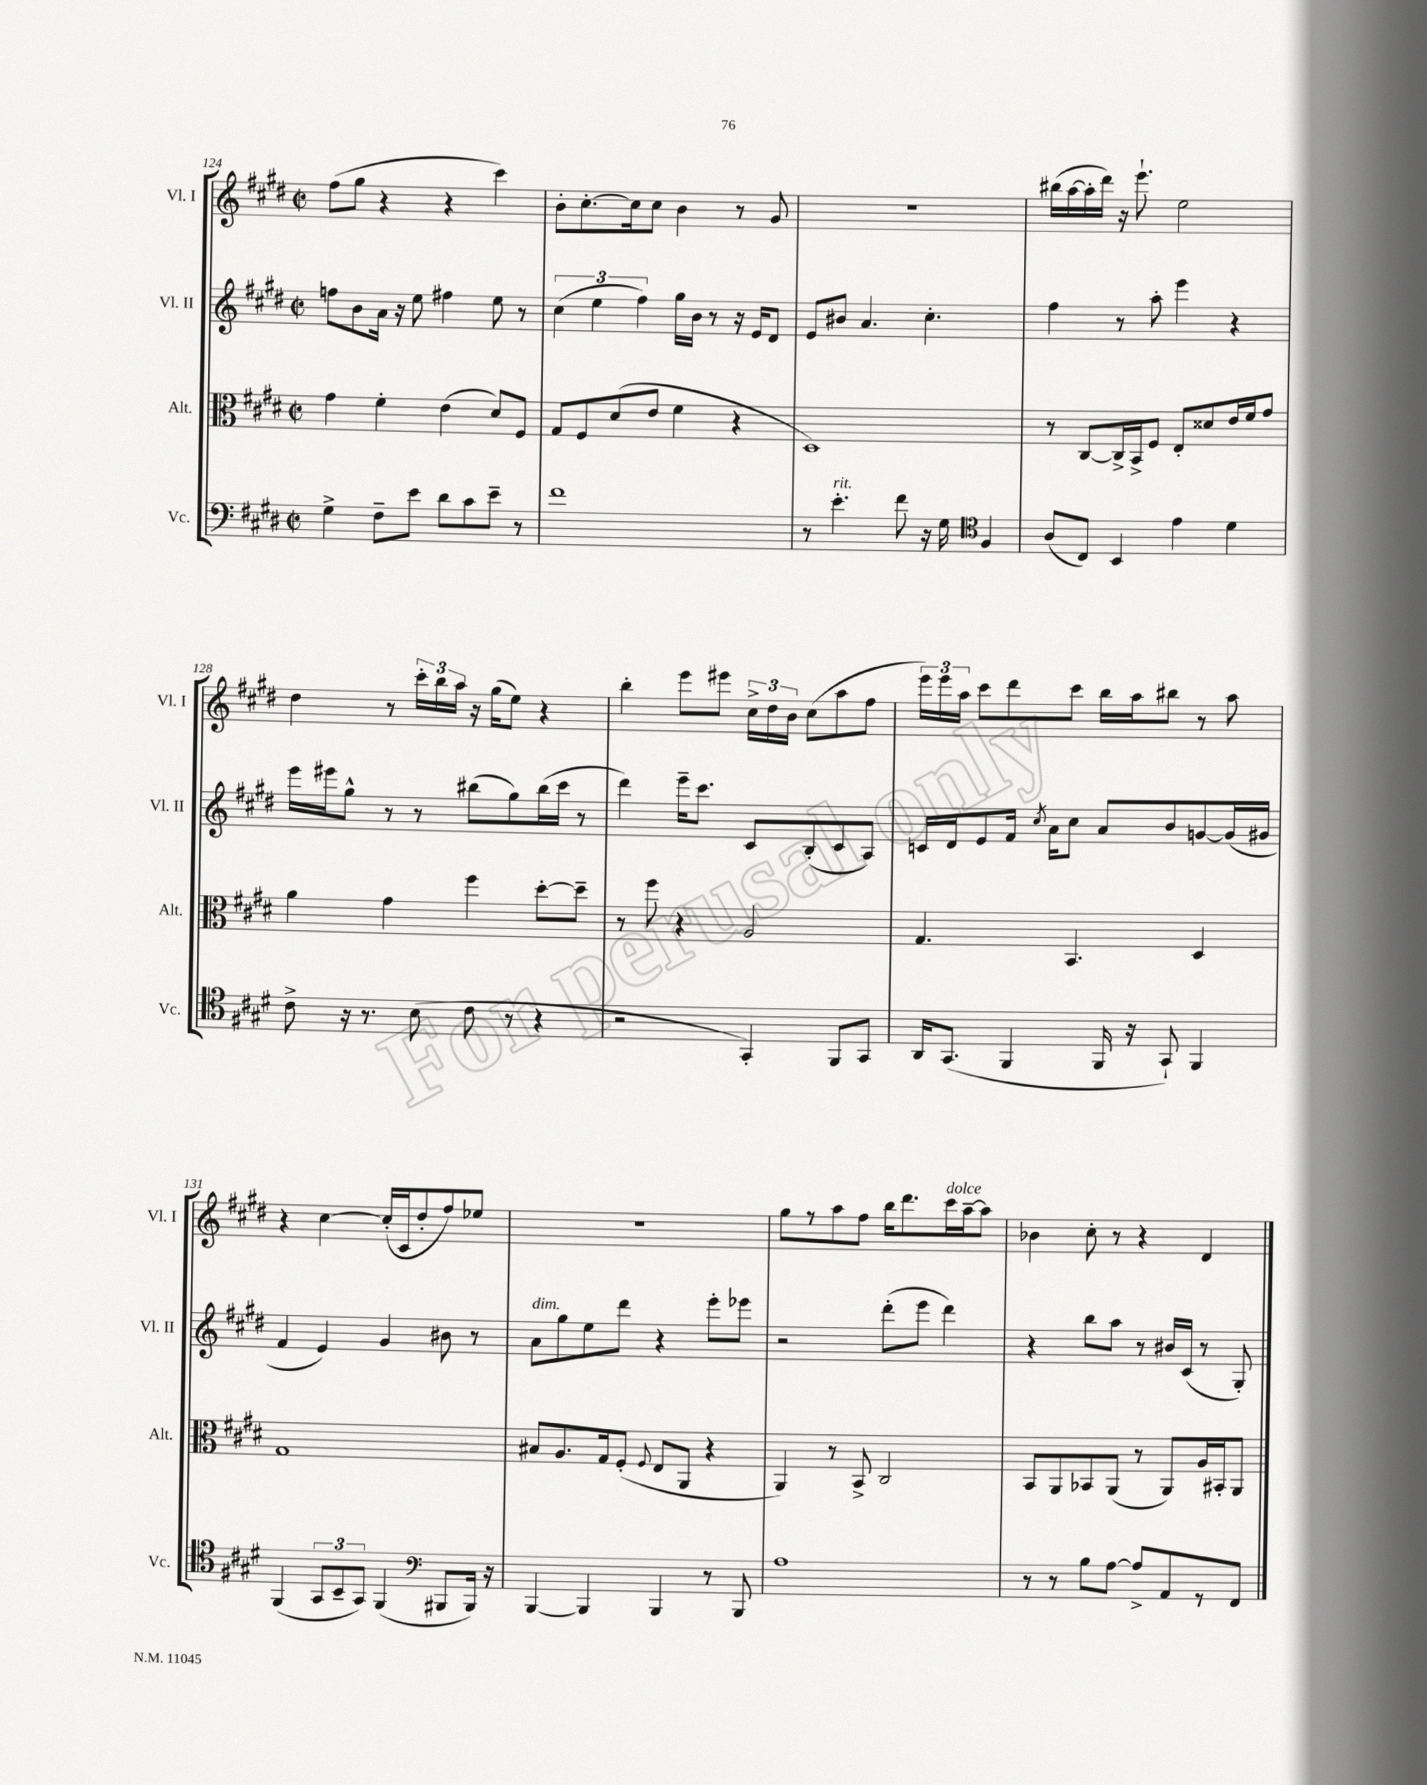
<<
\new StaffGroup <<
\new Staff = "s0" \with { instrumentName = "Vl. I" shortInstrumentName = "Vl. I" } {
    \clef treble \key e \major \defaultTimeSignature \time 2/2
    \autoBeamOff fis''8[( gis''8] r4 r4 cis'''4) |
    b'8[-. cis''8.~-. cis''16 cis''8] b'4 r8 gis'8 |
    r1 |
    bis''16[( a''16~ a''16-. dis'''16]) r16 e'''8.-! e''2 |
    dis''4 r8 \tuplet 3/2 { cis'''16[-. b''16 a''16] } r16 gis''16[( e''8]) r4 |
    b''4-. e'''8[ eis'''8] \tuplet 3/2 { cis''16[-> dis''16 b'16] } cis''8[( a''8 fis''8] |
    \tuplet 3/2 { e'''16[) e'''16 a''16] } cis'''8[ dis'''8 cis'''8] b''16[ a''16 bis''8] r8 a''8 |
    r4 cis''4~ cis''16[-.( cis'16 dis''8-. fis''8) ees''8] |
    R1 |
    gis''8[ r8 a''8 fis''8] b''16[ dis'''8. cis'''16^\markup { \italic "dolce" } a''16~-- a''8] |
    bes'4 cis''8-. r8 r4 dis'4 \bar "|." |
}
\new Staff = "s1" \with { instrumentName = "Vl. II" shortInstrumentName = "Vl. II" } {
    \clef treble \key e \major \defaultTimeSignature \time 2/2
    \autoBeamOff f''8[ b'8 a'16] r16 e''8 fis''4 e''8 r8 |
    \tuplet 3/2 { cis''4( e''4 fis''4) } gis''16[ b'16] r8 r16 e'16[ dis'8] |
    e'8[ bis'8] a'4. cis''4.-. |
    fis''4 r8 a''8-. e'''4 r4 |
    e'''16[ eis'''16 gis''8]-^ r8 r8 bis''8[( gis''8) bis''16( cis'''16] r8 |
    dis'''4) e'''16[-- cis'''8.] cis'8[ b8-.( cis'8 a8]) |
    c'16[ dis'16 e'8 fis'16] \acciaccatura { cis''8 } a'16[ cis''8] a'8[ b'8 g'8~ g'16( gis'16] |
    fis'4 e'4) gis'4 bis'8 r8 |
    a'8[^\markup { \italic "dim." } gis''8 e''8 dis'''8] r4 e'''8[-. ees'''8] |
    r2 dis'''8[-.( e'''8] dis'''4) |
    r4 b''8[ a''8] r8 bis'16[ cis'16]( r8 gis8-.) \bar "|." |
}
\new Staff = "s2" \with { instrumentName = "Alt." shortInstrumentName = "Alt." } {
    \clef alto \key e \major \defaultTimeSignature \time 2/2
    \autoBeamOff gis'4 fis'4-. e'4( dis'8[) fis8] |
    gis8[ fis8 dis'8( e'8] fis'4 r4 |
    dis1) |
    r8 cis8[~ cis16-> b,16-> fis8] e8[-. disis'8 e'16 fis'16 gis'8] |
    a'4 gis'4 fis''4 dis''8[~-. dis''8]-- |
    r8 fis''8 r4 a2 |
    gis4. b,4. dis4 |
    gis1 |
    bis8[ a8. gis16 fis8]-.( \appoggiatura { fis8 } e8[ a,8] r4 |
    a,4) r8 b,8-> cis2 |
    b,8[ a,8 bes,8 a,8]( r8 a,8[) a16 bis,16-. a,8] \bar "|." |
}
\new Staff = "s3" \with { instrumentName = "Vc." shortInstrumentName = "Vc." } {
    \clef bass \key e \major \defaultTimeSignature \time 2/2
    \autoBeamOff gis4-> fis8[-- e'8] dis'8[ cis'8 e'8]-- r8 |
    fis'1 |
    r8 e'4.-.^\markup { \italic "rit." } fis'8 r16 gis16 \clef tenor fis4 |
    a8[( cis8]) b,4 e'4 dis'4 |
    cis'8-> r16 r8. b8( cis'8 r8 r4 |
    r2 gis,4-.) fis,8[ gis,8] |
    a,16[ gis,8.]( fis,4 fis,16 r16 gis,8-!) fis,4 |
    fis,4( \tuplet 3/2 { gis,8[ b,8-- gis,8]) } fis,4( \clef bass bis,,8[ bis,,16]) r16 |
    b,,4~ b,,4 b,,4 r8 b,,8 |
    a1 |
    r8 r8 b8[ a8]~ a8[-> a,8 r8 fis,8] \bar "|." |
}
>>
>>
\layout { \context { \Score currentBarNumber = #124 } }
